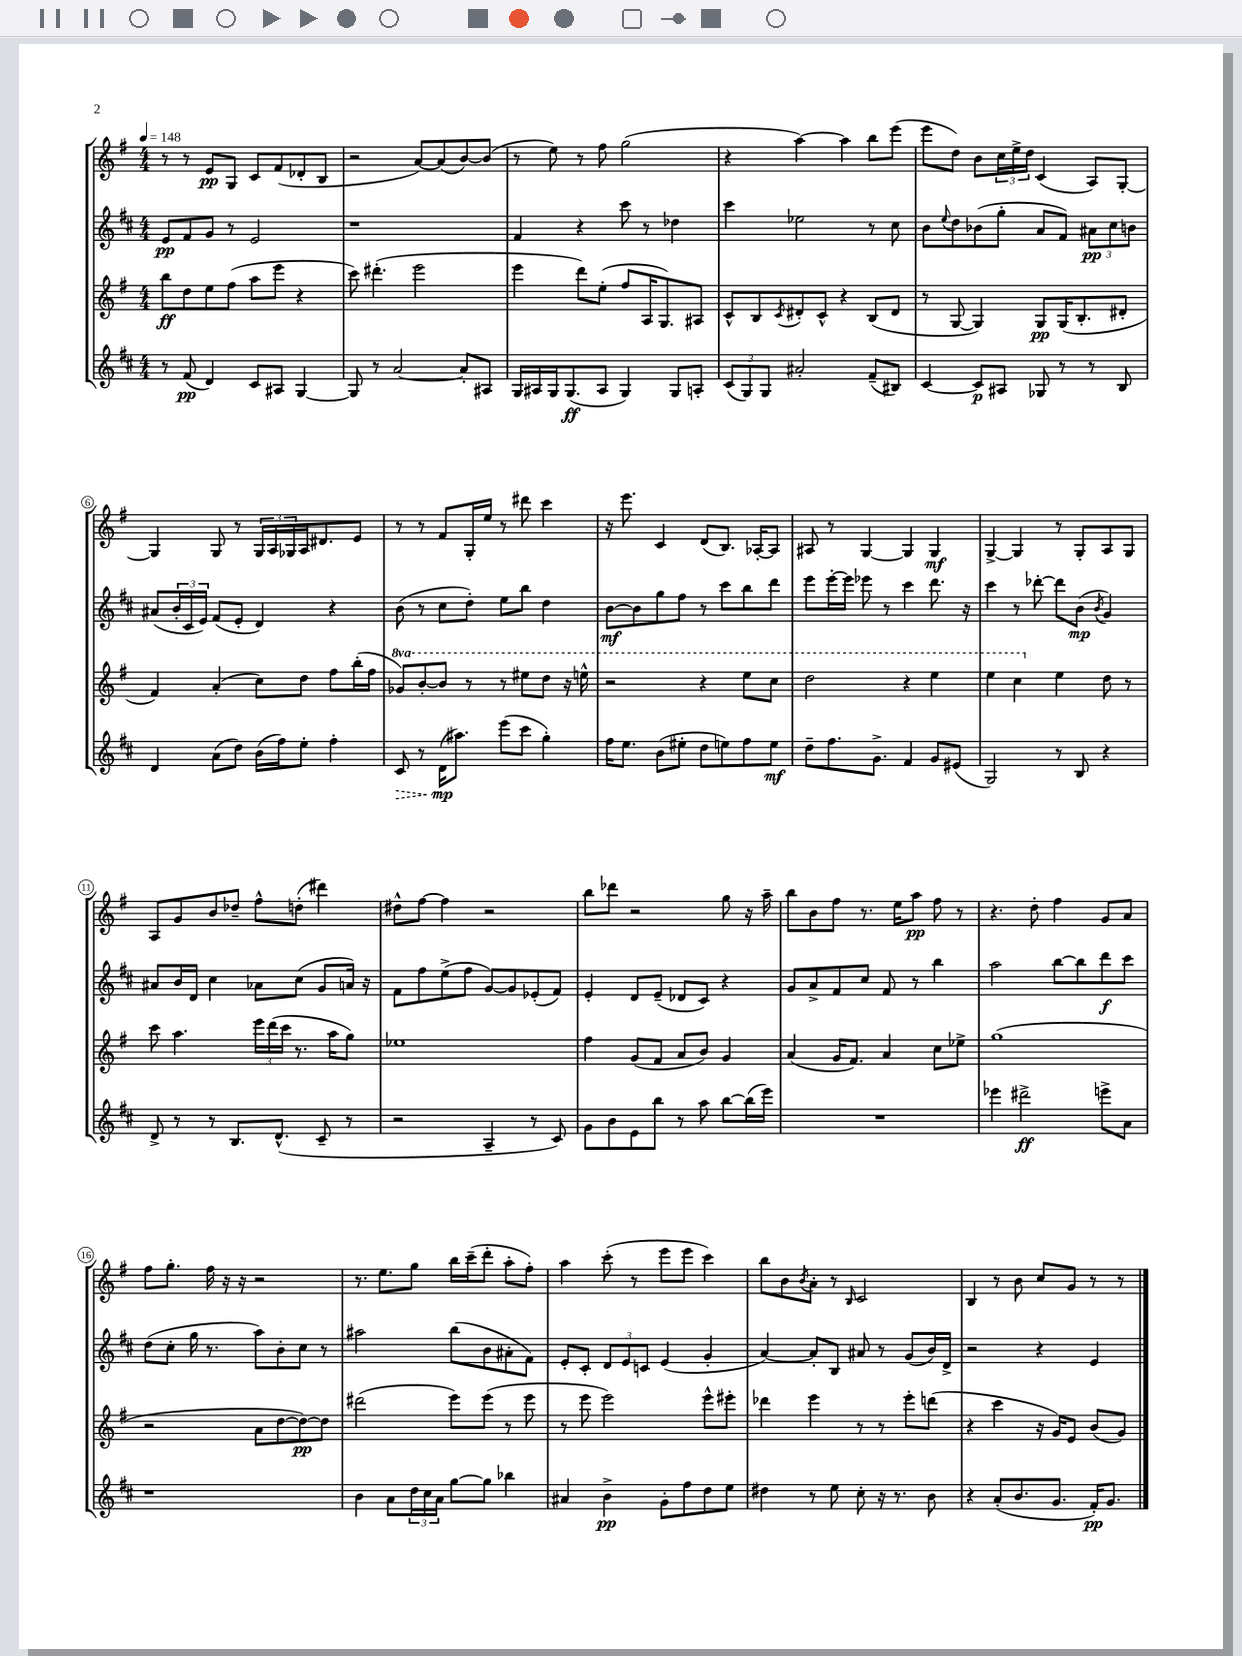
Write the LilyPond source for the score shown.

<<
\new StaffGroup <<
\new Staff = "s0" {
    \clef treble \key g \major \numericTimeSignature \time 4/4 \tempo 4 = 148
    r8 r8 e'8\pp g8 c'8 fis'8( des'8-. b8 |
    r2 a'8~) a'8( b'8~) b'8( |
    r8 e''8) r8 fis''8 g''2( |
    r4 a''4~) a''4 b''8 e'''8( |
    e'''8 d''8) b'8 \tuplet 3/2 { c''16 e''16-> d''16 } c'4( a8) g8~-. |
    g4 g8 r8 \tuplet 3/2 { g16 a16 ges16 } a16 dis'8. e'8 |
    r8 r8 fis'8 g16-. e''16 r8 dis'''8 c'''4 |
    r16 e'''8. c'4 d'8( b8.) aes16~-. aes8 |
    ais8 r8 g4~ g4 g4\mf |
    g4~-> g4 r8 g8-. a8 g8 |
    a8 g'8 b'8 des''8-- fis''8-^ d''8-.( dis'''4) |
    dis''8-^ fis''8~ fis''4 r2 |
    b''8 des'''8 r2 g''8 r16 a''16-- |
    b''8 b'8 fis''8 r8. e''16 a''8\pp fis''8 r8 |
    r4. d''8-. fis''4 g'8 a'8 |
    fis''8 g''8.-. fis''16 r16 r16 r2 |
    r8. e''8. g''8 b''16 c'''16--( d'''8-. a''8-. fis''8-.) |
    a''4 c'''8-.( r8 e'''8 e'''8 c'''4) |
    b''8 b'8 \acciaccatura { b'8 } a'8-. r8 \grace { b16 } c'2 |
    b4 r8 b'8 c''8 g'8 r8 r8 \bar "|." |
}
\new Staff = "s1" {
    \clef treble \key d \major \numericTimeSignature \time 4/4
    e'8\pp fis'8 g'8 r8 e'2 |
    r1 |
    fis'4 r4 cis'''8 r8 des''4 |
    cis'''4 ees''2 r8 cis''8 |
    b'8 \appoggiatura { e''8 } d''8 bes'8( g''8-. a'8 fis'8) \tuplet 3/2 { ais'8\pp cis''8 b'8 } |
    ais'8( \tuplet 3/2 { b'16-. cis'16 e'16) } fis'8( e'8-. d'4) r4 |
    b'8( r8 cis''8 d''8-.) e''8 b''8 d''4 |
    b'8~\mf b'8 g''8 fis''8 r8 cis'''8 b''8 d'''8 |
    e'''8 e'''16~-. e'''16 ees'''8 r8 cis'''4 d'''8. r16 |
    cis'''4 r8 des'''8~-. des'''8 b'8\mp( \acciaccatura { b'8 } g'4) |
    ais'8 b'16 d'16 cis''4 aes'8 cis''8( g'8 a'16) r16 |
    fis'8 fis''8 e''8->( fis''8 g'8~) g'8 ees'8-.( fis'8) |
    e'4-. d'8 e'8--( des'8 cis'8) r4 |
    g'8 a'8-> fis'8 cis''8 fis'8 r8 b''4 |
    a''2 b''8~ b''8 d'''8\f cis'''8 |
    d''8( cis''8-. g''16 r8. a''8) b'8-. cis''8 r8 |
    ais''2 b''8( b'8 ais'8-. fis'8) |
    e'8-. cis'8-. \tuplet 3/2 { d'8 e'8 c'8 } e'4( g'4-. |
    a'4~) a'8-. b8 ais'8 r8 g'8( b'16) d'16-> |
    r2 r4 e'4 \bar "|." |
}
\new Staff = "s2" {
    \clef treble \key g \major \numericTimeSignature \time 4/4 \set Staff.ottavationMarkups = #ottavation-simple-ordinals
    b''8\ff d''8 e''8 fis''8( a''8 e'''8 r4 |
    c'''8) dis'''4.-.( e'''2 |
    e'''4 d'''8) e''8-.( fis''8 a16 g8.) ais8 |
    c'8-^ b8 \acciaccatura { c'8 } dis'8-. c'8-^ r4 b8( dis'8 |
    r8 g8~ g4) g8\pp g16( b8.-. dis'8-. |
    fis'4) a'4-.( c''8) d''8 fis''8 b''16-.( fis''16 |
    \ottava #1 ges''8) b''8~-. b''8 r8 r8 eis'''8 d'''8 r16 e'''16-^ |
    r2 r4 e'''8 c'''8 |
    d'''2 r4 e'''4 |
    e'''4 c'''4 \ottava #0 e''4 d''8 r8 |
    c'''8 a''4. \tuplet 3/2 { e'''16 d'''16( c'''16 } r8. a''16 g''8) |
    ees''1 |
    fis''4 g'8( fis'8 a'8 b'8) g'4 |
    a'4( g'16 fis'8.) a'4 c''8 ees''8-> |
    g''1( |
    r2 a'8 d''8~ d''8~\pp) d''8 |
    dis'''2( e'''8) e'''8( r8 e'''8 |
    r8 e'''8 e'''2) e'''8-^ eis'''8-. |
    des'''4 e'''4 r8 r8 e'''8-. d'''8( |
    r4 c'''4 r16 g'16) e'8 b'8( g'8) \bar "|." |
}
\new Staff = "s3" {
    \clef treble \key d \major \numericTimeSignature \time 4/4
    r8 fis'8\pp( d'4) cis'8 ais8 g4~ |
    g8 r8 a'2~ a'8-. ais8 |
    g16 ais16 g16 g8.\ff( ais8 g4) g8 a8-. |
    \tuplet 3/2 { cis'8( g8) g8 } ais'2-. fis'8--( bis8) |
    cis'4~ cis'8\p ais8 ges8 r8 r8 b8 |
    d'4 a'8( d''8) b'16( fis''16) e''8-. fis''4-. |
    \once \override Hairpin.style = #'dashed-line cis'8\> r8 d'16\mp\!( ais''8.) e'''8( cis'''8 g''4-.) |
    fis''16 e''8. b'8( eis''8-. d''8 e''8) fis''8 e''8\mf |
    d''8-- fis''8. g'8.-> fis'4 g'8 eis'8( |
    g2) r8 b8 r4 |
    d'8-> r8 r8 b8. d'8.-^( cis'8-- r8 |
    r2 a4-- r8 cis'8) |
    g'8 b'8 e'8 b''8 r8 a''8 b''8~ b''16( e'''16) |
    R1 |
    ees'''4 dis'''2->\ff e'''8-> a'8 |
    r1 |
    b'4 a'8 \tuplet 3/2 { d''16 cis''16 a'16 } g''8~ g''8 bes''4 |
    ais'4 b'4->\pp g'8-. fis''8 d''8 e''8 |
    dis''4 r8 e''8 cis''8-. r16 r8. b'8 |
    r4 a'8-.( b'8. g'8. fis'16-.\pp) g'8. \bar "|." |
}
>>
>>
\layout { \context { \Score \override BarNumber.stencil = #(make-stencil-circler 0.1 0.3 ly:text-interface::print) } }
